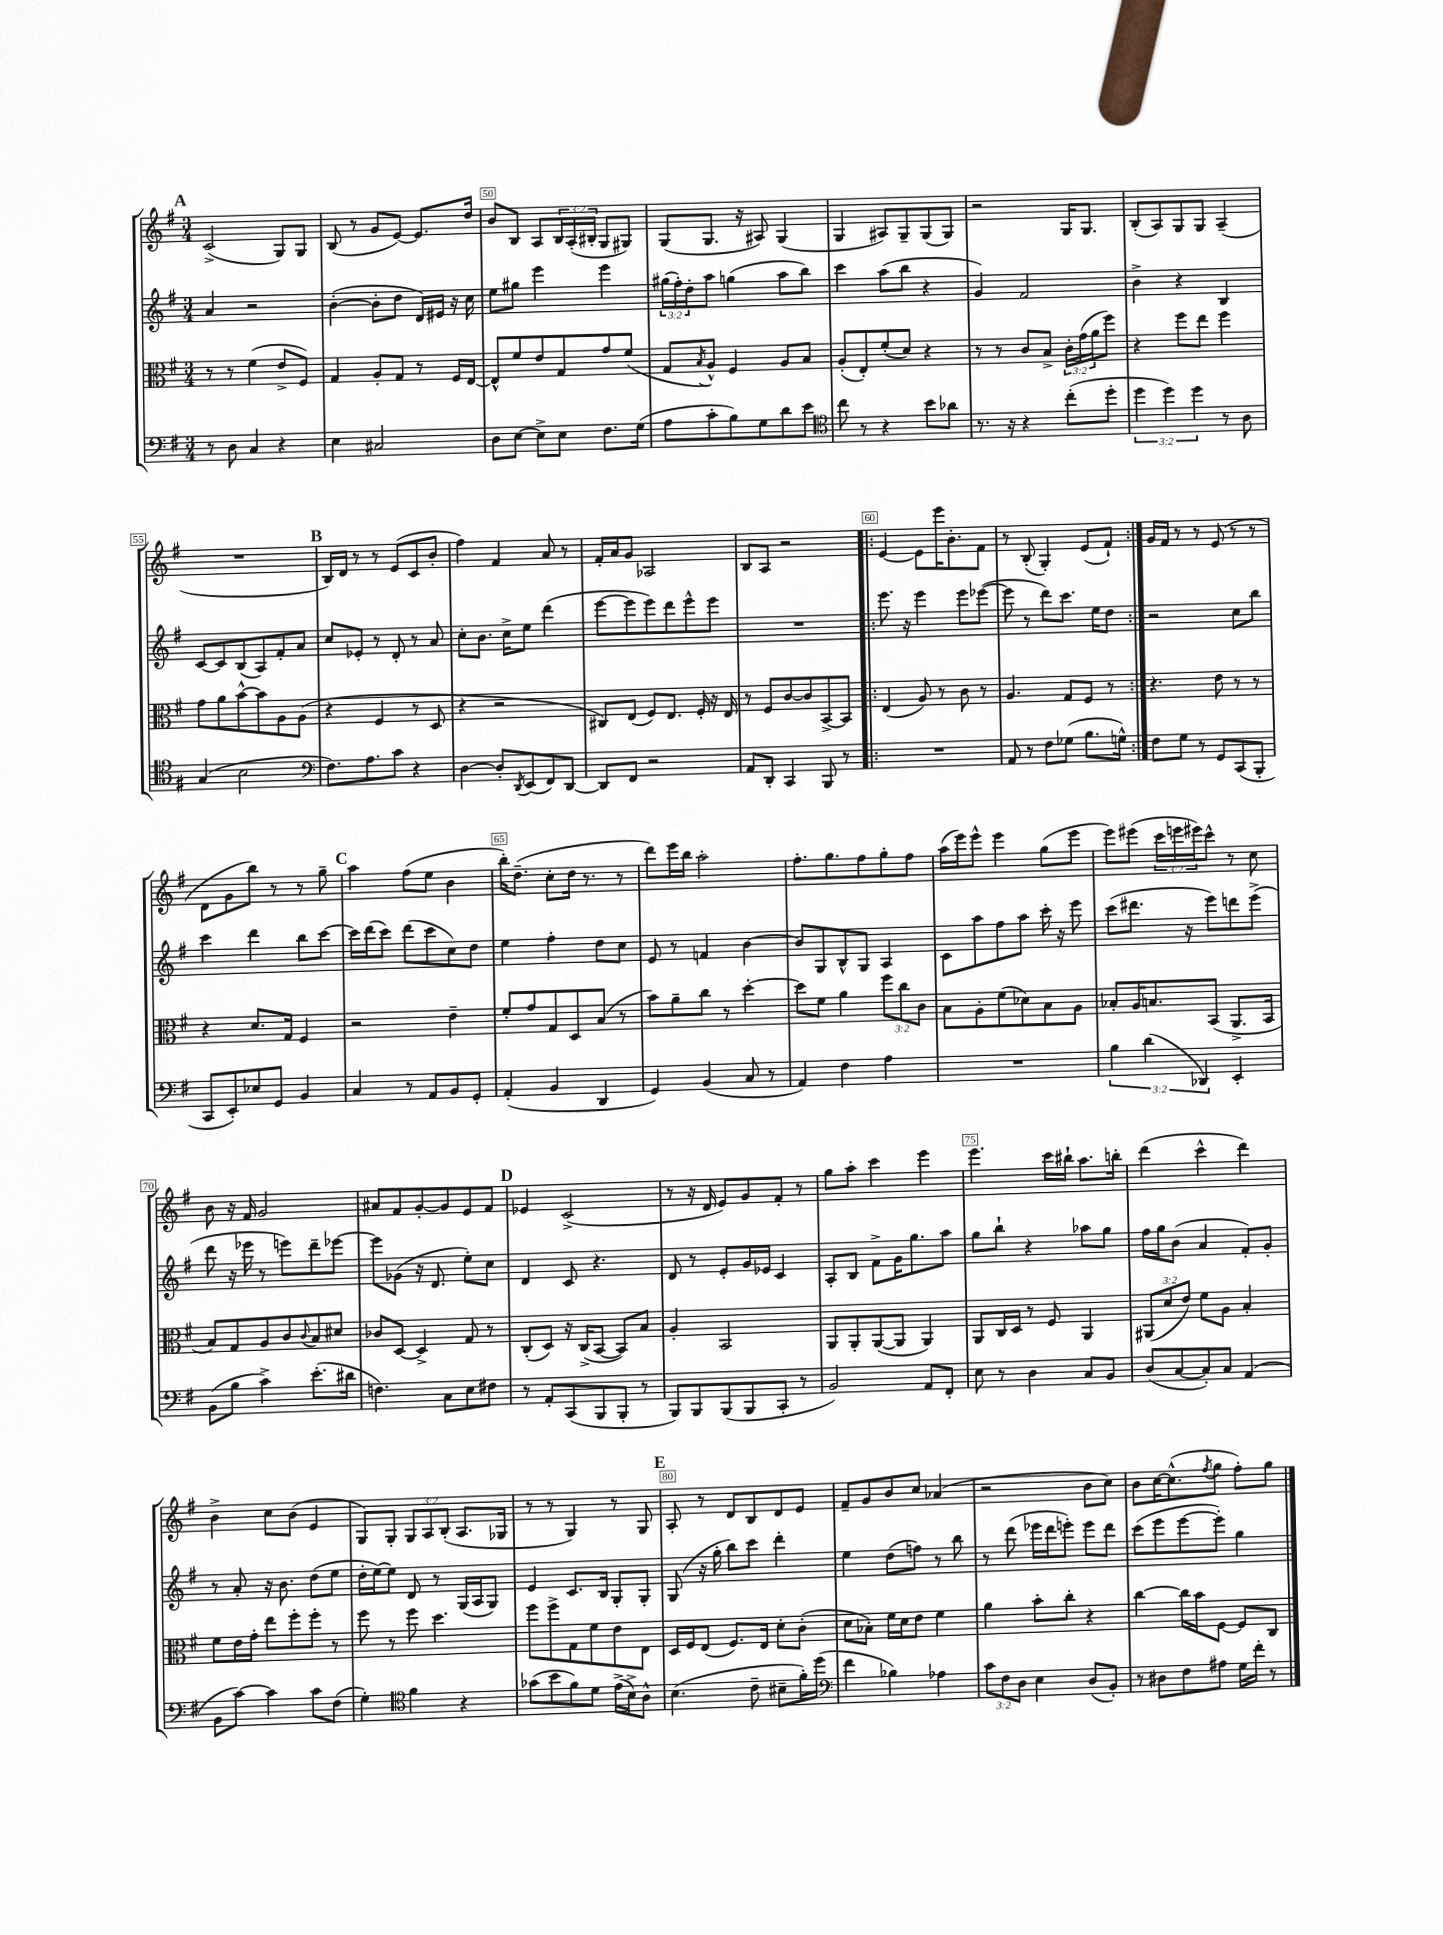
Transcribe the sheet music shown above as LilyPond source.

<<
\new StaffGroup <<
\new Staff = "s0" {
    \clef treble \key g \major \numericTimeSignature \time 3/4 \override Staff.TupletNumber.text = #tuplet-number::calc-fraction-text
    \mark \markup { \bold "A" } c'2->( g8) g8 |
    b8( r8 g'8 e'8~) e'8. d''16 |
    b'8 b8 a8 \tuplet 3/2 { b16 a16-.( bis16-. } g8 gis8) |
    g8( g8. r16 ais8) g4( |
    g4 ais8) g8-- g8( g8) |
    r2 g16 g8. |
    b8-.( a8) g8 g8 a4--( |
    R2. |
    \mark \markup { \bold "B" } b16) d'16 r8 r8 e'8( c'8 b'8-. |
    fis''4) fis'4 a'8 r8 |
    fis'16-. a'16 g'8 aes2 |
    b8 a8 r2 |
    \repeat volta 2 { e'4~ e'8 e'''16 b'8.-. fis'8 |
    r8 b8-.( g4-.) e'8( fis'8-!) | }
    g'16 fis'16 r8 r8 e'8( r8 r8 |
    d'8 g'8 b''8) r8 r8 g''8-- |
    \mark \markup { \bold "C" } a''4 fis''8( e''8 b'4 |
    b''16-.) d''8.--( c''8-. d''16 r8. r8 |
    d'''8) e'''16 b''16 a''2-. |
    fis''8.-. g''8. fis''8 g''8-. fis''8 |
    a''16( e'''16) e'''8-^ e'''4 g''8( e'''8 |
    e'''8) eis'''8( \tuplet 3/2 { c'''16 e'''16 eis'''16) } c'''8-^ r8 c''8 |
    b'8 r16 fis'16 g'2 |
    ais'8 fis'8 g'8~-. g'8 e'8 fis'8 |
    \mark \markup { \bold "D" } ees'4 c'2->( |
    r8 r16 d'16 e'8) g'8 fis'8-. r8 |
    g''8 a''8-. c'''4 e'''4 |
    e'''4. c'''16 bis''16-! a''8. b''16-. |
    d'''4( c'''4-^ d'''4) |
    b'4-> c''8 b'8( e'4 |
    g8) g8-. \tuplet 3/2 { g8 a8 b8-.( } a8. ges16 |
    r8 r8 g4) r8 g8 |
    \mark \markup { \bold "E" } a8-. r8 d'8 b8 d'8 e'8 |
    fis'8-- g'8 b'8 c''8 aes'4( |
    r2 b'8 c''8) |
    b'8 c''16~ c''8.-^( \acciaccatura { fis''8 } g''8 fis''8-.) g''8 \bar "|." |
}
\new Staff = "s1" {
    \clef treble \key g \major \numericTimeSignature \time 3/4 \override Staff.TupletNumber.text = #tuplet-number::calc-fraction-text
    \mark \markup { \bold "A" } a'4 r2 |
    b'4~-.( b'8-. d''8 d'16) eis'16 r16 c''16 |
    e''8 gis''8 e'''4 e'''4 |
    \tuplet 3/2 { gis''16( fis''16-.) d''16-. } a''8 g''4( a''8 b''8) |
    c'''4 a''8( b''8 r4 |
    g'4) fis'2 |
    b'4-> r4 b4 |
    c'8~ c'8 b8( a8) fis'8-. a'8 |
    \mark \markup { \bold "B" } c''8 ees'8-. r8 d'8-. r8 a'8 |
    c''8-. b'8. c''16-> e''8 d'''4( |
    e'''8~ e'''8 e'''8) d'''8 e'''8-^ e'''8 |
    R2. |
    \repeat volta 2 { e'''8. r16 e'''4 e'''8 ees'''8~( |
    ees'''8 r8 d'''8) c'''8. e''16 d''8 | }
    r2 c''8 b''8 |
    c'''4 d'''4 b''8 c'''8~ |
    \mark \markup { \bold "C" } c'''16 d'''16( c'''8) d'''8( c'''8 c''8) d''8 |
    e''4 fis''4-. d''8 c''8 |
    e'8 r8 f'4 b'4~ |
    b'8 g8 b8-^ g8 a4 |
    c'8 a''8 fis''8 a''8 c'''16-. r16 e'''8 |
    c'''8( dis'''8. r16 e'''8) d'''8 e'''8->( |
    d'''8 r16 ees'''16 r8 e'''8) d'''8-- ees'''8~ |
    ees'''8 ges'8( r16 d'8. e''8-.) c''8 |
    \mark \markup { \bold "D" } d'4 c'8 r4. |
    d'8 r8 e'8-. g'16 ees'16 c'4 |
    a8-. b8 fis'8-> g'16 g''8. a''8 |
    g''8 b''8-! r4 aes''8 g''8 |
    fis''16 g''16 b'8( a'4 fis'8-.) g'8-. |
    r8 a'8-. r16 b'8. d''8( e''8 |
    d''16-. e''16~) e''8 d'8 r8 g16( a16 g8) |
    e'4 c'8. b16 g8-. g8-. |
    \mark \markup { \bold "E" } g8( r16 g''16-. b''8) c'''8 d'''4-. |
    e''4 d''8( f''8) r8 b''8 |
    r8 d'''8( ees'''16 d'''16 e'''8-.) e'''8 d'''8 |
    c'''8( e'''8 e'''8~ e'''8-.) g''4 \bar "|." |
}
\new Staff = "s2" {
    \clef alto \key g \major \numericTimeSignature \time 3/4 \override Staff.TupletNumber.text = #tuplet-number::calc-fraction-text
    \mark \markup { \bold "A" } r8 r8 fis'4( e'8-> fis8) |
    g4 a8-. g8 r8 fis16 e16~ |
    e8-^ fis'8 e'8 g8 g'8 fis'8( |
    g8 \acciaccatura { b8 } a8-^) fis4 a8 b8 |
    a8-.( e8-.) fis'8-.( d'8) r4 |
    r8 r8 c'8 b8-> \tuplet 3/2 { c'16-. g'16( a'16 } fis''8) |
    r4 fis''8 e''8 fis''4 |
    g'8 a'8 b'8~-^ b'8 a8 a8( |
    \mark \markup { \bold "B" } r4 fis4 r8 d8 |
    r4 r2 |
    cis8) e8( fis8) e8. fis16-. r16 e16 |
    r8 fis8 c'8~ c'8 b,8~-> b,8 |
    \repeat volta 2 { e4( a8) r8 c'8 r8 |
    a4. g8 fis8 r8 | }
    r4. e'8 r8 r8 |
    r4 d'8. g16 fis4 |
    \mark \markup { \bold "C" } r2 e'4-- |
    fis'8-. g'8 g8 d8 b8( r8 |
    b'8) a'8-- c''8 r8 d''4~-. |
    d''8 fis'8 a'4 \tuplet 3/2 { fis''8 c''8 c'8 } |
    b8 a8-. fis'8( des'8) b8 a8 |
    bes8-. a16 b8. b,8( a,8.-> b,16 |
    b8) g8 a8 c'8 \appoggiatura { c'8 } b8 dis'8 |
    ces'8 d8~ d4-> g8 r8 |
    \mark \markup { \bold "D" } c8-.( d8) r16 c16->( b,8~ b,8) b8 |
    a4-. b,2 |
    a,8 a,8-. a,8~( a,8 a,4) |
    a,8 c16 d16 r8 fis8 a,4 |
    \tuplet 3/2 { ais,8( d'8 e'8) } fis'8 a8 b4-. |
    fis'8 e'16 g'16-. e''8 fis''8-. fis''8-. r8 |
    fis''8 r8 fis''8 d''4. |
    fis''8 fis''8-> g8 fis'8 e'8 e8 |
    \mark \markup { \bold "E" } d16 fis16 e8( fis8.) e16 d'8-. c'8-.( |
    d'8 bes8-.) fis'16 d'16 e'8 fis'4 |
    a'4 b'8-. c''8-. r4 |
    c''4~ c''16 b'16 fis8~ fis8 c8 \bar "|." |
}
\new Staff = "s3" {
    \clef bass \key g \major \numericTimeSignature \time 3/4 \override Staff.TupletNumber.text = #tuplet-number::calc-fraction-text
    \mark \markup { \bold "A" } r8 d8 c4 r4 |
    e4 cis2 |
    d8 e8~ e8-> e8 fis8. g16( |
    a8 c'8-. b8) g8 d'8 e'8 |
    \clef tenor c''8 r8 r4 b'8 aes'8 |
    r8. r16 r4 c''8-.( d''8-. |
    \tuplet 3/2 { d''4 d''4) d''4 } r8 a8 |
    g4( b2 |
    \mark \markup { \bold "B" } \clef bass fis8.) a8. c'8 r4 |
    d4~ d8-. \acciaccatura { d,8 } e,8( fis,8) d,8~ |
    d,8 fis,8 r2 |
    a,8 d,8-. c,4 b,,8 r8 |
    \repeat volta 2 { R2. |
    a,8 r8 fis8 ges8( b8. g16-^) | }
    fis8 g8 r8 g,8 c,8( b,,8-. |
    c,8 e,8-.) ees8 g,8 b,4 |
    \mark \markup { \bold "C" } c4 r8 a,8 b,8 g,8-. |
    a,4-.( b,4 d,4 |
    g,4) b,4( c8 r8 |
    a,4) fis4 a4 |
    R2. |
    \tuplet 3/2 { b4 d'4( des,4) } e,4-. |
    b,8( b8 c'4->) e'8.-.( dis'16 |
    f4.) c8 e8 fis8 |
    \mark \markup { \bold "D" } r8 a,8-. c,8( b,,8 b,,8-. r8 |
    b,,8) b,,8 b,,8( b,,8 c,8-. r8 |
    b,2) a,8 fis,8-. |
    e8 r8 d4 c8 b,8 |
    d8( c8~ c8-.) c8 a,4( |
    b,8 c'8~) c'4 c'8 fis8( |
    g4-.) \clef tenor fis'4 r4 |
    ges'8( b'8 fis'8) d'8 e'16->( b16->) a8-^ |
    \mark \markup { \bold "E" } b4.( c'8-- bis8-- fis'16-.) d''16( |
    \clef bass fis'4 bes4) aes4 |
    \tuplet 3/2 { c'8 fis8 d8 } e4 d8( b,8-.) |
    r8 dis8 fis8 ais8 g16 fis'16-. r8 \bar "|." |
}
>>
>>
\layout { \context { \Score currentBarNumber = #48 \override BarNumber.break-visibility = ##(#f #t #t) barNumberVisibility = #(every-nth-bar-number-visible 5) \override BarNumber.stencil = #(make-stencil-boxer 0.1 0.3 ly:text-interface::print) } }
